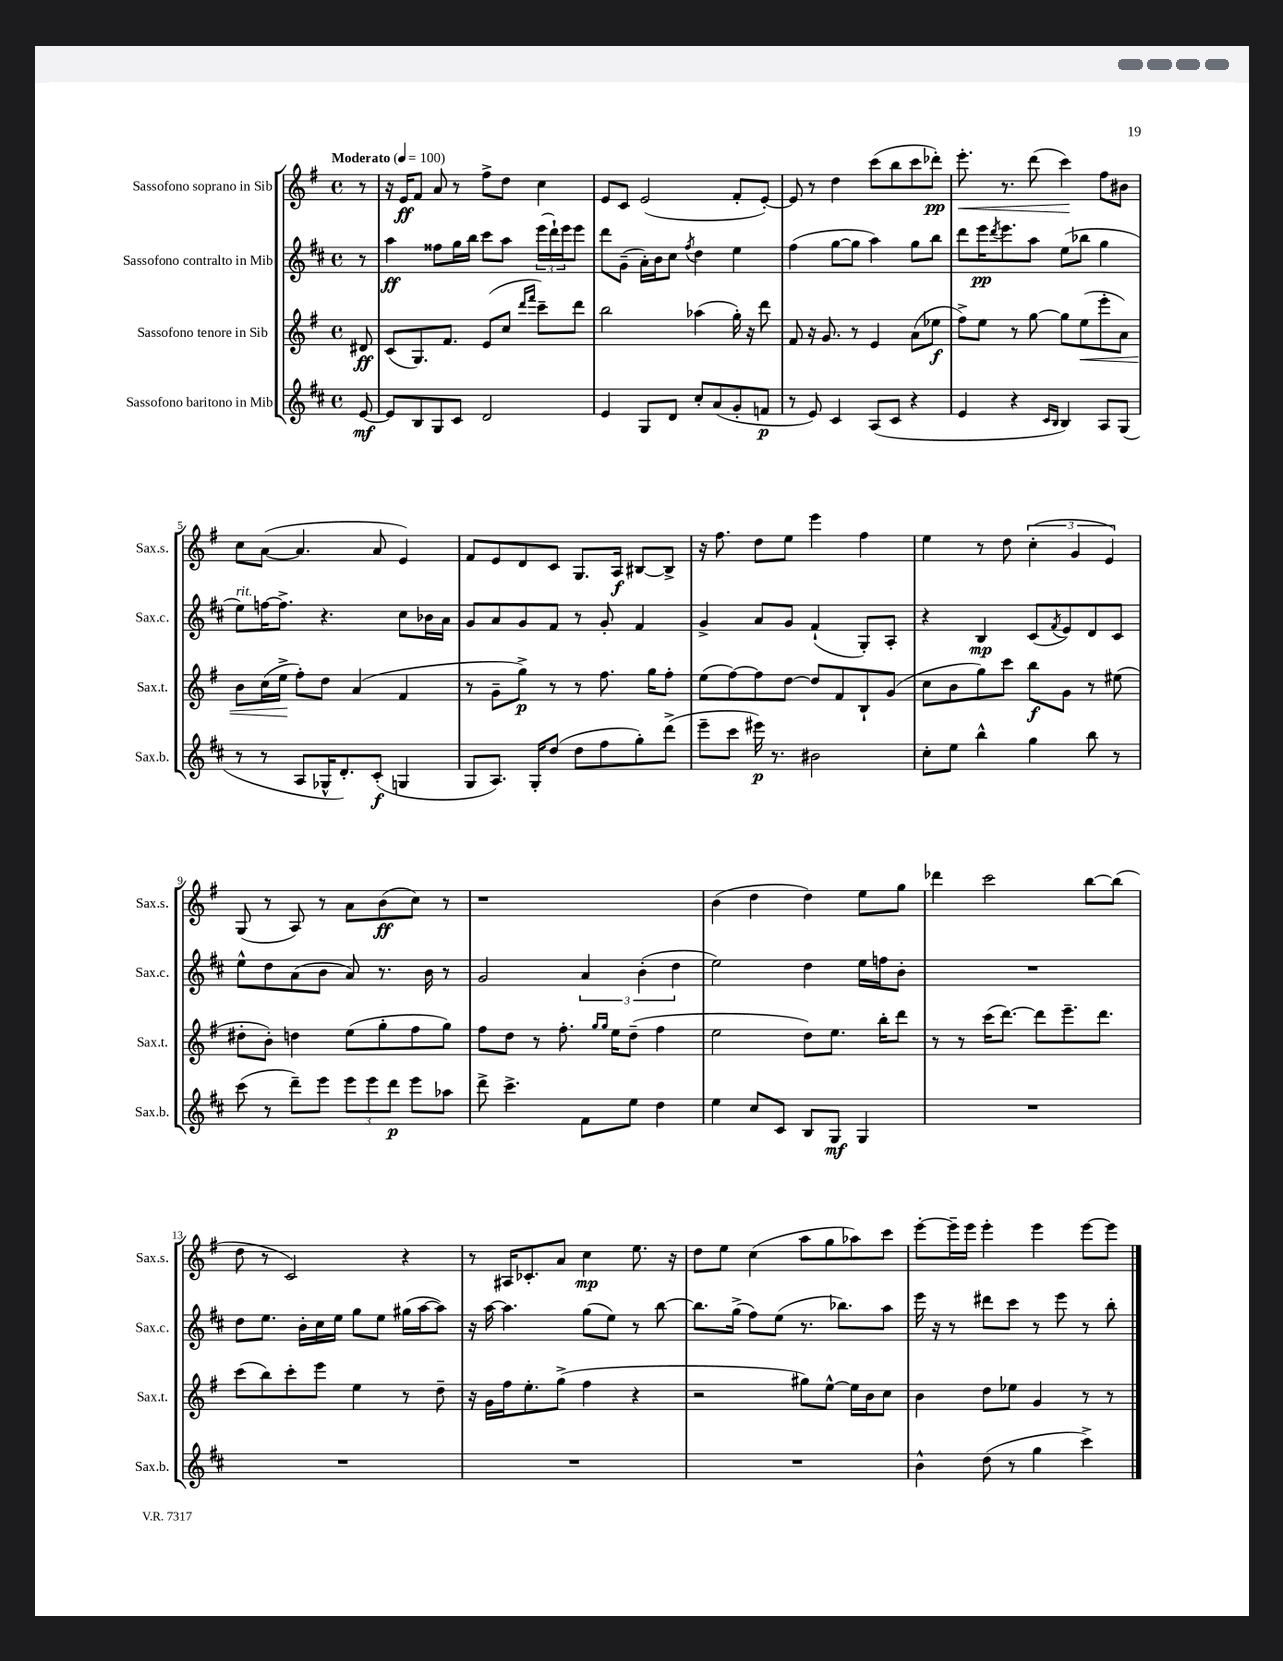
<<
\new StaffGroup <<
\new Staff = "s0" \with { instrumentName = "Sassofono soprano in Sib" shortInstrumentName = "Sax.s." } {
    \clef treble \key g \major \defaultTimeSignature \time 4/4 \partial 8 \tempo "Moderato" 4 = 100
    r8 |
    r16 e'16\ff fis'8 a'8 r8 fis''8-> d''8 c''4 |
    e'8 c'8 e'2( fis'8-. e'8~-.) |
    e'8 r8 d''4 c'''8( b''8 c'''8 des'''8-.\pp) |
    e'''8.-.\< r8. d'''8( c'''4\!) fis''8 bis'8 |
    c''8 a'8~( a'4. a'8 e'4) |
    fis'8 e'8 d'8 c'8 g8. a16\f bis8~ bis8-> |
    r16 fis''8. d''8 e''8 e'''4 fis''4 |
    e''4 r8 d''8 \tuplet 3/2 { c''4-.( g'4 e'4) } |
    g8( r8 a8) r8 a'8 b'8\ff( c''8) r8 |
    r1 |
    b'4( d''4 d''4) e''8 g''8 |
    des'''4 c'''2 b''8~ b''8( |
    d''8 r8 c'2) r4 |
    r8 ais16 ces'8.-. a'8 c''4\mp e''8. r16 |
    d''8 e''8 c''4( a''8 g''8 aes''8) c'''8 |
    e'''8~-. e'''16-- e'''16 e'''4-. e'''4 e'''8~ e'''8 \bar "|." |
}
\new Staff = "s1" \with { instrumentName = "Sassofono contralto in Mib" shortInstrumentName = "Sax.c." } {
    \clef treble \key d \major \defaultTimeSignature \time 4/4 \partial 8
    r8 |
    a''4\ff fisis''8 g''16 b''16 cis'''8 a''8 \tuplet 3/2 { e'''16( d'''16-!) e'''16 } e'''8 |
    d'''8 g'8--( a'16-.) b'16 cis''8 \acciaccatura { fis''8 } d''4 e''4 |
    fis''4( g''8~ g''8 a''4) g''8 b''8 |
    d'''8 e'''16\pp \acciaccatura { d'''8 } e'''8. a''8 e''8( bes''8 g''4 |
    e''8^\markup { \italic "rit." }) f''16~ f''8.-> r4. cis''8 bes'16 a'16 |
    g'8 a'8 g'8 fis'8 r8 g'8-. fis'4 |
    g'4-> a'8 g'8 fis'4-!( g8-.) a8-. |
    r4 b4\mp cis'8( \acciaccatura { fis'8 } e'8) d'8 cis'8 |
    e''8-^ d''8 a'8( b'8 a'8) r8. b'16 r8 |
    g'2 \tuplet 3/2 { a'4 b'4-.( d''4 } |
    e''2) d''4 e''16 f''16 b'8-. |
    R1 |
    d''8 e''8. b'16-. cis''16 e''16 g''8 e''8 gis''16( a''16~ a''8) |
    r16 a''16~ a''4. g''8( e''8) r8 b''8~ |
    b''8. g''16->( fis''8) e''8( r8. bes''8.) a''8 |
    e'''16 r16 r8 dis'''8 cis'''8 r8 e'''8 r8 b''8-. \bar "|." |
}
\new Staff = "s2" \with { instrumentName = "Sassofono tenore in Sib" shortInstrumentName = "Sax.t." } {
    \clef treble \key g \major \defaultTimeSignature \time 4/4 \partial 8
    dis'8\ff |
    c'8( g8.) fis'8. e'8( c''8 \grace { d'''16 fis'''16 } c'''8--) d'''8 |
    b''2 aes''4( g''16-.) r16 d'''8 |
    fis'8 r16 g'8. r8 e'4 a'8( ees''8\f |
    fis''8->) e''8 r8 g''8~ g''8 e''8\<( e'''8-. a'8) |
    b'8 c''16( e''16->\! fis''8-.) d''8 a'4( fis'4 |
    r8 g'8-- g''8->\p) r8 r8 fis''8. g''16 fis''8-. |
    e''8( fis''8~) fis''8 d''8~ d''8 fis'8 b8-! g'8( |
    c''8 b'8 g''8) c'''8 b''8\f g'8 r8 eis''8( |
    dis''8-. b'8-.) d''4 e''8( g''8-. fis''8 g''8) |
    fis''8 d''8 r8 fis''8.-. \grace { g''16 g''16 } e''16 d''8--( fis''4 |
    e''2 d''8) e''8. b''16-. d'''8 |
    r8 r8 c'''16( d'''8.~) d'''8 e'''8.-- d'''8. |
    c'''8( b''8) c'''8-. e'''8 e''4 r8 d''8-- |
    r16 g'16 fis''16 e''8.-. g''8->( fis''4 r4 |
    r2 gis''8) e''8~-^ e''16 b'16 c''8 |
    b'4 d''8 ees''8 g'4 r8 r8 \bar "|." |
}
\new Staff = "s3" \with { instrumentName = "Sassofono baritono in Mib" shortInstrumentName = "Sax.b." } {
    \clef treble \key d \major \defaultTimeSignature \time 4/4 \partial 8
    e'8~\mf |
    e'8 b8 g8 cis'8 d'2 |
    e'4 g8 d'8 cis''8-. a'8( g'8-. f'8\p |
    r8 e'8) cis'4 a8( cis'8 r4 |
    e'4 r4 \grace { cis'16 b16 } b4) a8 g8( |
    r8 r8 a8 ges16-^ d'8.-.) cis'8-.\f( g4 |
    g8 a8.) g16-. d''8( d''8 fis''8 g''8-.) d'''8->( |
    e'''8-- cis'''8 eis'''16\p) r8. bis'2 |
    cis''8-. e''8 b''4-^ g''4 b''8 r8 |
    cis'''8( r8 d'''8--) e'''8 \tuplet 3/2 { e'''8 e'''8 d'''8\p } e'''8 aes''8 |
    d'''8-> cis'''4.-> fis'8 e''8 d''4 |
    e''4 cis''8 cis'8 b8 g8\mf g4 |
    R1 |
    R1 |
    R1 |
    R1 |
    b'4-^ d''8( r8 g''4 cis'''4->) \bar "|." |
}
>>
>>
